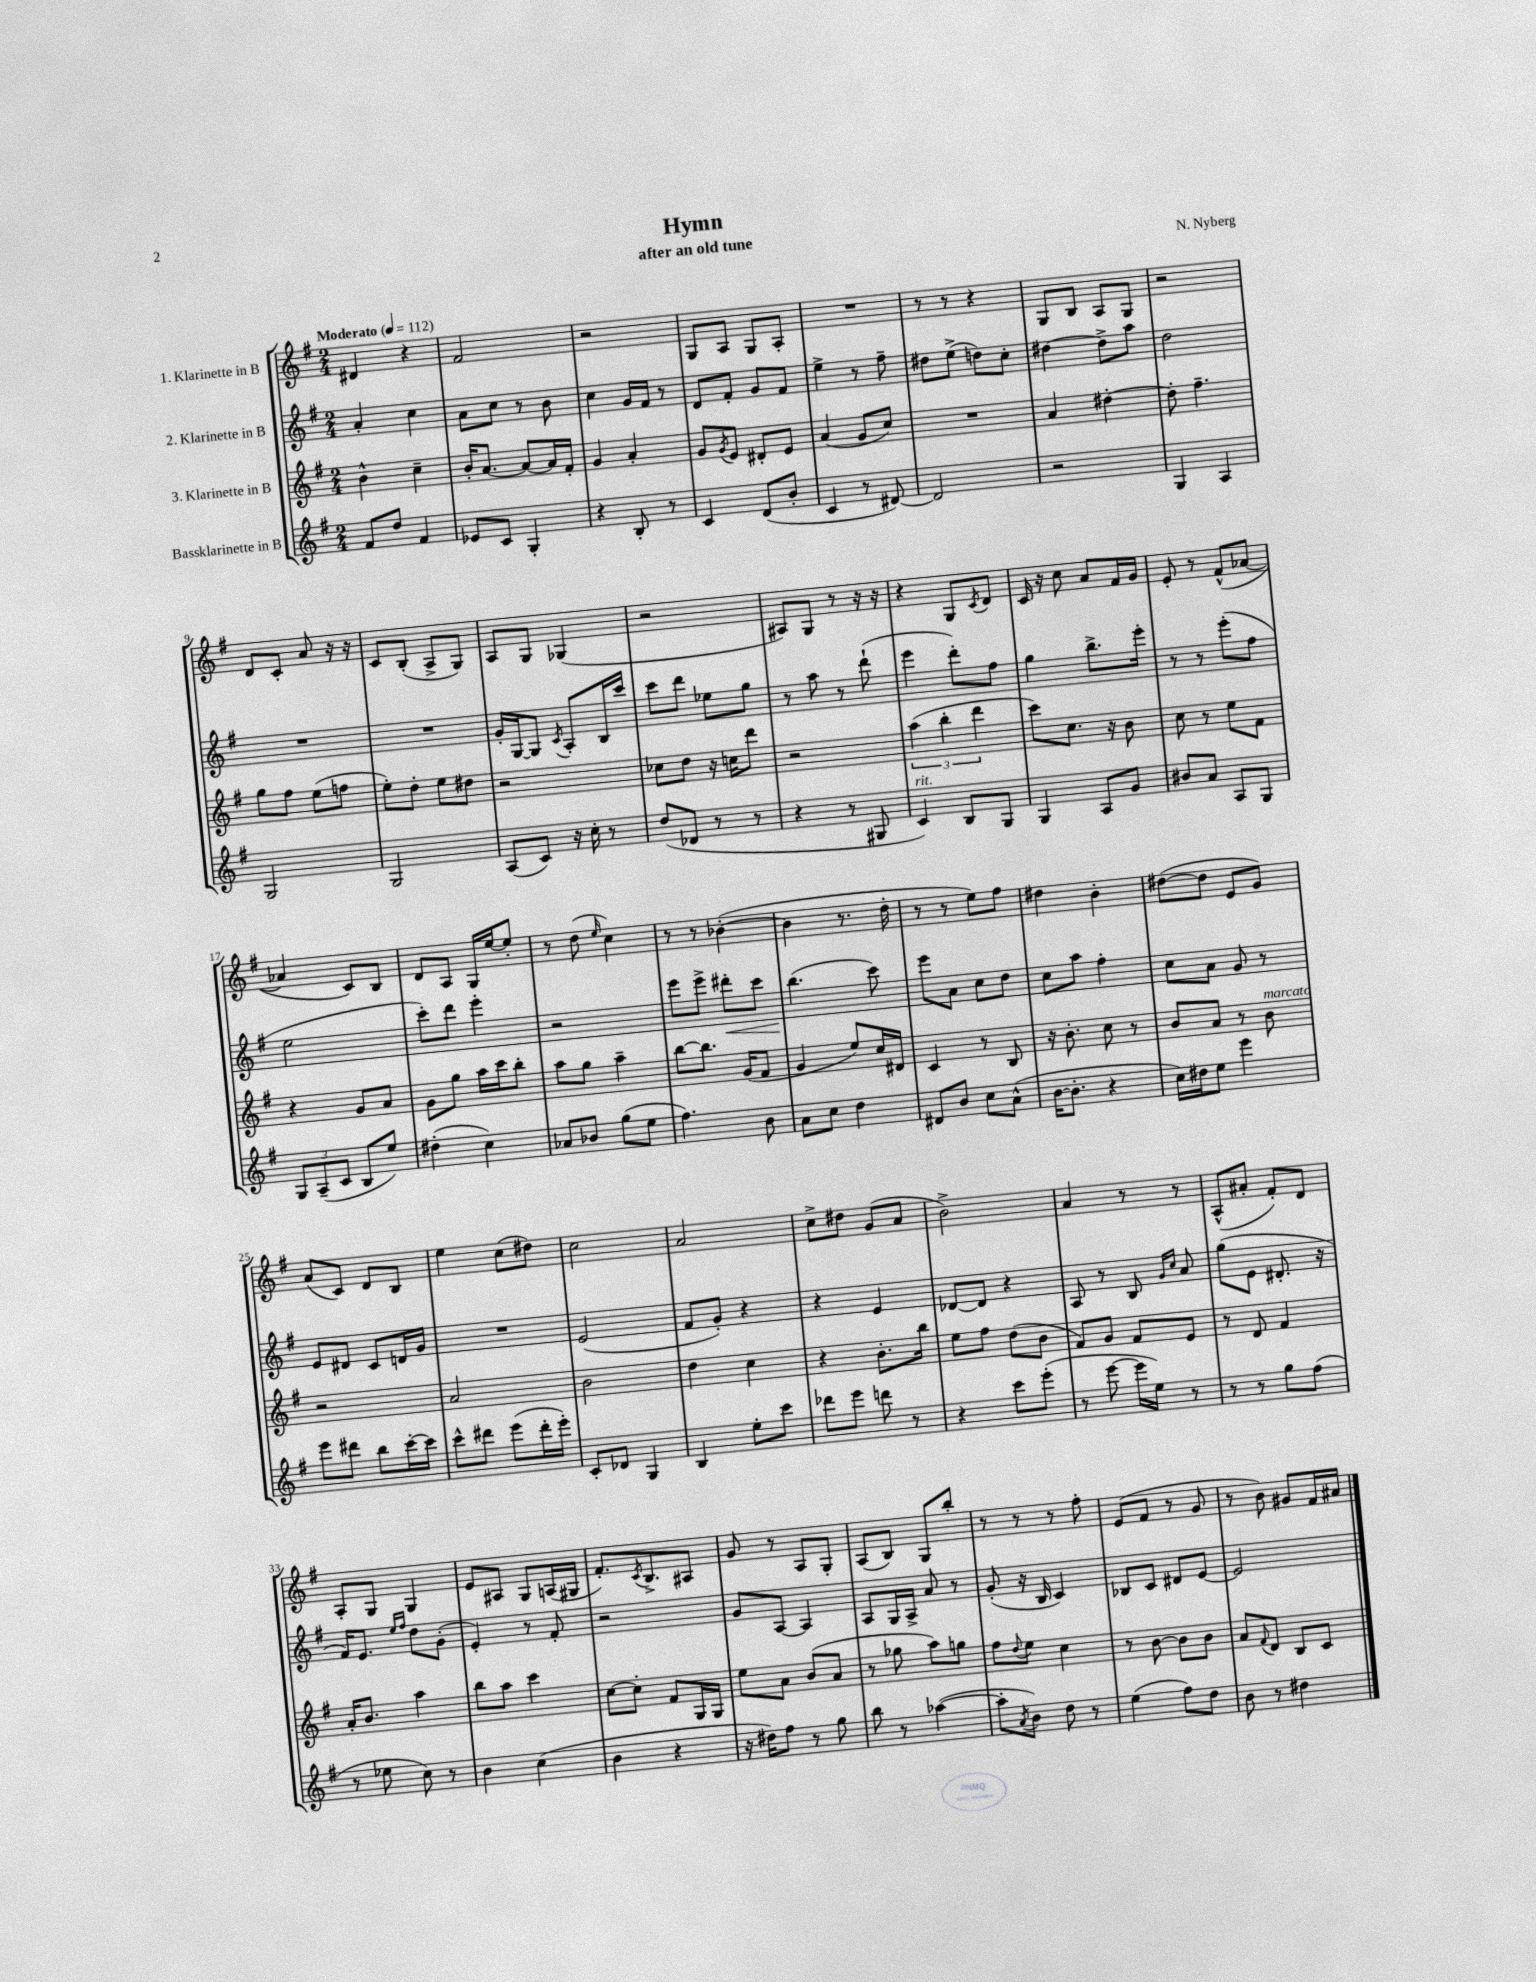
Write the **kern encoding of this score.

**kern	**kern	**kern	**kern
*staff4	*staff3	*staff2	*staff1
*clefG2	*clefG2	*clefG2	*clefG2
*k[f#]	*k[f#]	*k[f#]	*k[f#]
*M2/4	*M2/4	*M2/4	*M2/4
*MM112	*MM112	*MM112	*MM112
8f#	4b^^	4a'	4d#
8dd	.	.	.
4f#	4cc~	4cc	4r
=	=	=	=
8e-	16b'	8a	2f#
.	[8.a	.	.
8c	.	8cc	.
4G'	8a_	8r	.
.	16a]	8b	.
.	16f#'	.	.
=	=	=	=
4r	4g	4cc	2r
8B'	4a'	16g	.
.	.	16f#	.
8r	.	8r	.
=	=	=	=
4c	8g	8d	8G
.	8qg	.	.
.	8e	8f#'	8A
(8d	8d#'	8g	8G
8b'	8e	8f#	8A'
=	=	=	=
4c	(4a	4ee^	2r
8r	8g	8r	.
[8d#)	8cc)	8ff#~	.
=	=	=	=
2d#]	2r	8dd#	8r
.	.	(8ee^	8r
.	.	8dd)	4r
.	.	8cc'	.
=	=	=	=
2r	4a	[4dd#	8G
.	.	.	8B
.	[4dd#'	8dd#^]	8A
.	.	8aa	8G
=	=	=	=
4G	8dd#']	2dd	2r
.	4.ff#~	.	.
4A	.	.	.
=	=	=	=
2G	8gg	2r	8d
.	8ff#	.	8c'
.	(8ee	.	8a
.	8ff	.	16r
.	.	.	16r
=	=	=	=
2G	8ee')	2r	8c
.	8dd'	.	(8B'
.	8ee	.	8A^
.	8dd#	.	8G)
=	=	=	=
(8A	2r	16g'	8A
.	.	[16G	.
8c)	.	8G]	8G
.	.	8qc	.
16r	.	8A'	(4G-
16cc'	.	.	.
8r	.	16B	.
.	.	16ccc	.
=	=	=	=
(8dd	8cc-	8ccc	2r
8d-	8dd	8ddd	.
8r	16r	8ee-	.
.	16cc	.	.
8r	8ddd	8gg	.
=	=	=	=
4r	2r	8r	8A#)
.	.	8aa	8G
8r	.	8r	8r
8G#	.	(8ddd`	16r
.	.	.	16r
=	=	=	=
4c)	(6aa	4eee	4r
.	6bb'	.	.
8B	.	8ddd')	8G
.	6ddd	.	.
.	.	.	8qc
8G	.	8ff#	8d
=	=	=	=
4G	8ccc)	4gg	16c
.	.	.	16r
.	8.cc	.	8cc
8A	.	8.bb^	8a
.	16r	.	.
8g	8b	.	16f#
.	.	16eee'	16g
=	=	=	=
8b#	8cc	8r	8e'
8a	8r	8r	8r
8A	8ee	(8eee'	(8f#^^
8G	8f#	8ff#	[8a-
=	=	=	=
12G	4r	2ee	4a-]
(12A~	.	.	.
12c	.	.	.
8B	8g	.	8c)
8ee)	8a	.	8B
=	=	=	=
(4dd#'	8g	8ccc')	8d
.	8gg	8ddd	8A
4cc)	16aa	4eee'	16G
.	16ccc	.	[16ee
.	8bb'	.	8ee']
=	=	=	=
8a-	8aa	2r	8r
8b-	8gg	.	(8dd
.	.	.	16qqee
(8gg	4aa~	.	4cc)
8ee	.	.	.
=	=	=	=
4.ff#)	[8bb	8eee	8r
.	8.bb]	8eee^	8r
.	.	8ddd#'	([4b-'
.	(16g	.	.
8b	8f#	8ccc	.
=	=	=	=
8a	4g	(4.bb	4b-]
8cc	.	.	.
4dd	8ee)	.	8.r
.	16cc	8ccc)	.
.	16d#	.	16dd'
=	=	=	=
8d#	4c	8eee	8r
8b	.	8a	8r
8cc	8r	8cc	8ee)
(8a^^	8B	8dd	8ff#
=	=	=	=
[16b	16r	8cc	4dd#
8.b']	8.b'	.	.
.	.	8aa	.
4r	8cc	4ff#'	4b'
.	8r	.	.
=	=	=	=
16cc)	8b	8cc	([8dd#
16dd#	.	.	.
8ee	8a	8a	8dd#]
4eee	8r	8g	8e
.	8b	8r	8g)
=	=	=	=
8eee	2r	8e	(8a
8ddd#	.	8d#	8c)
8bb	.	8c	8d
[16ccc'	.	16d	8B
16ccc]	.	16g	.
=	=	=	=
8ccc^^	2a	2r	4ee
8ddd#	.	.	.
(8eee	.	.	(8cc
16ddd#'	.	.	8dd#)
16eee')	.	.	.
=	=	=	=
8c'	2b	(2e	2cc
8d-	.	.	.
4G	.	.	.
=	=	=	=
4B	4dd	8f#	2a
.	.	8g')	.
8ee'	4cc	4r	.
8ccc	.	.	.
=	=	=	=
8ddd-	4r	4r	8cc^
8eee	.	.	8dd#
8ddd	8.b'	4e	(8g
8r	.	.	8a
.	16bb	.	.
=	=	=	=
4r	8ee	[8d-	2b^)
.	8ff#	8d-]	.
8ccc	(8dd	4r	.
(8eee'	8b	.	.
=	=	=	=
8r	8f#)	8A	4a
[8eee	8g	8r	.
16eee]	8f#	8B	8r
16ee)	.	.	.
.	.	16qqg	.
.	.	16qqcc	.
8r	8e	8a	8r
=	=	=	=
8r	8r	(8gg	(8A^^
8r	8d	8e	8a#'
8gg	4f#	8.d#'	8f#')
(8ff#	.	.	8d
.	.	16r	.
=	=	=	=
8r	16a'	16f#)	8A'
.	8.b	8.e	.
8ee-	.	.	8G
.	.	16qqee	.
.	.	16qqff#	.
8cc)	4aa	8dd	4G
8r	.	(8g'	.
=	=	=	=
4b	8bb	4e')	8e
.	8aa	.	8A#
(4cc	4ccc	8r	8G
.	.	8f#'	(16A
.	.	.	16G#
=	=	=	=
4b	[8cc	2r	8.f#')
.	8cc']	.	.
.	.	.	8qc
.	.	.	8.B^
4r	8f#	.	.
.	16G	.	8A#
.	16G	.	.
=	=	=	=
16r	8ee	8g	8g
16dd#)	.	.	.
8ff#	8a	[8A	8r
8r	(8b	4A]	8A
8gg	8a	.	8G'
=	=	=	=
8bb	8r	8A	(8A
8r	8gg-	16G	8B)
.	.	16A^	.
([4aa-	8aa)	8a	8G
.	8gg	8r	8bb'
=	=	=	=
8aa-']	8ff#	(8g'	8r
8qa	8qqdd	.	.
8b)	8ee	16r	8r
.	.	16B	.
8dd	4cc	4c)	8r
8r	.	.	8ff#'
=	=	=	=
(4ee	8r	8B-	(8e
.	[8b	8c	8f#
8ff#)	8b]	8d#	8r
8dd	8b	[8e	8g
=	=	=	=
8b	8a	2e]	8r
.	8qqf#	.	.
8r	8d	.	8b)
4dd#	8B	.	8g#
.	8c	.	16f#
.	.	.	16a#
==	==	==	==
*-	*-	*-	*-
